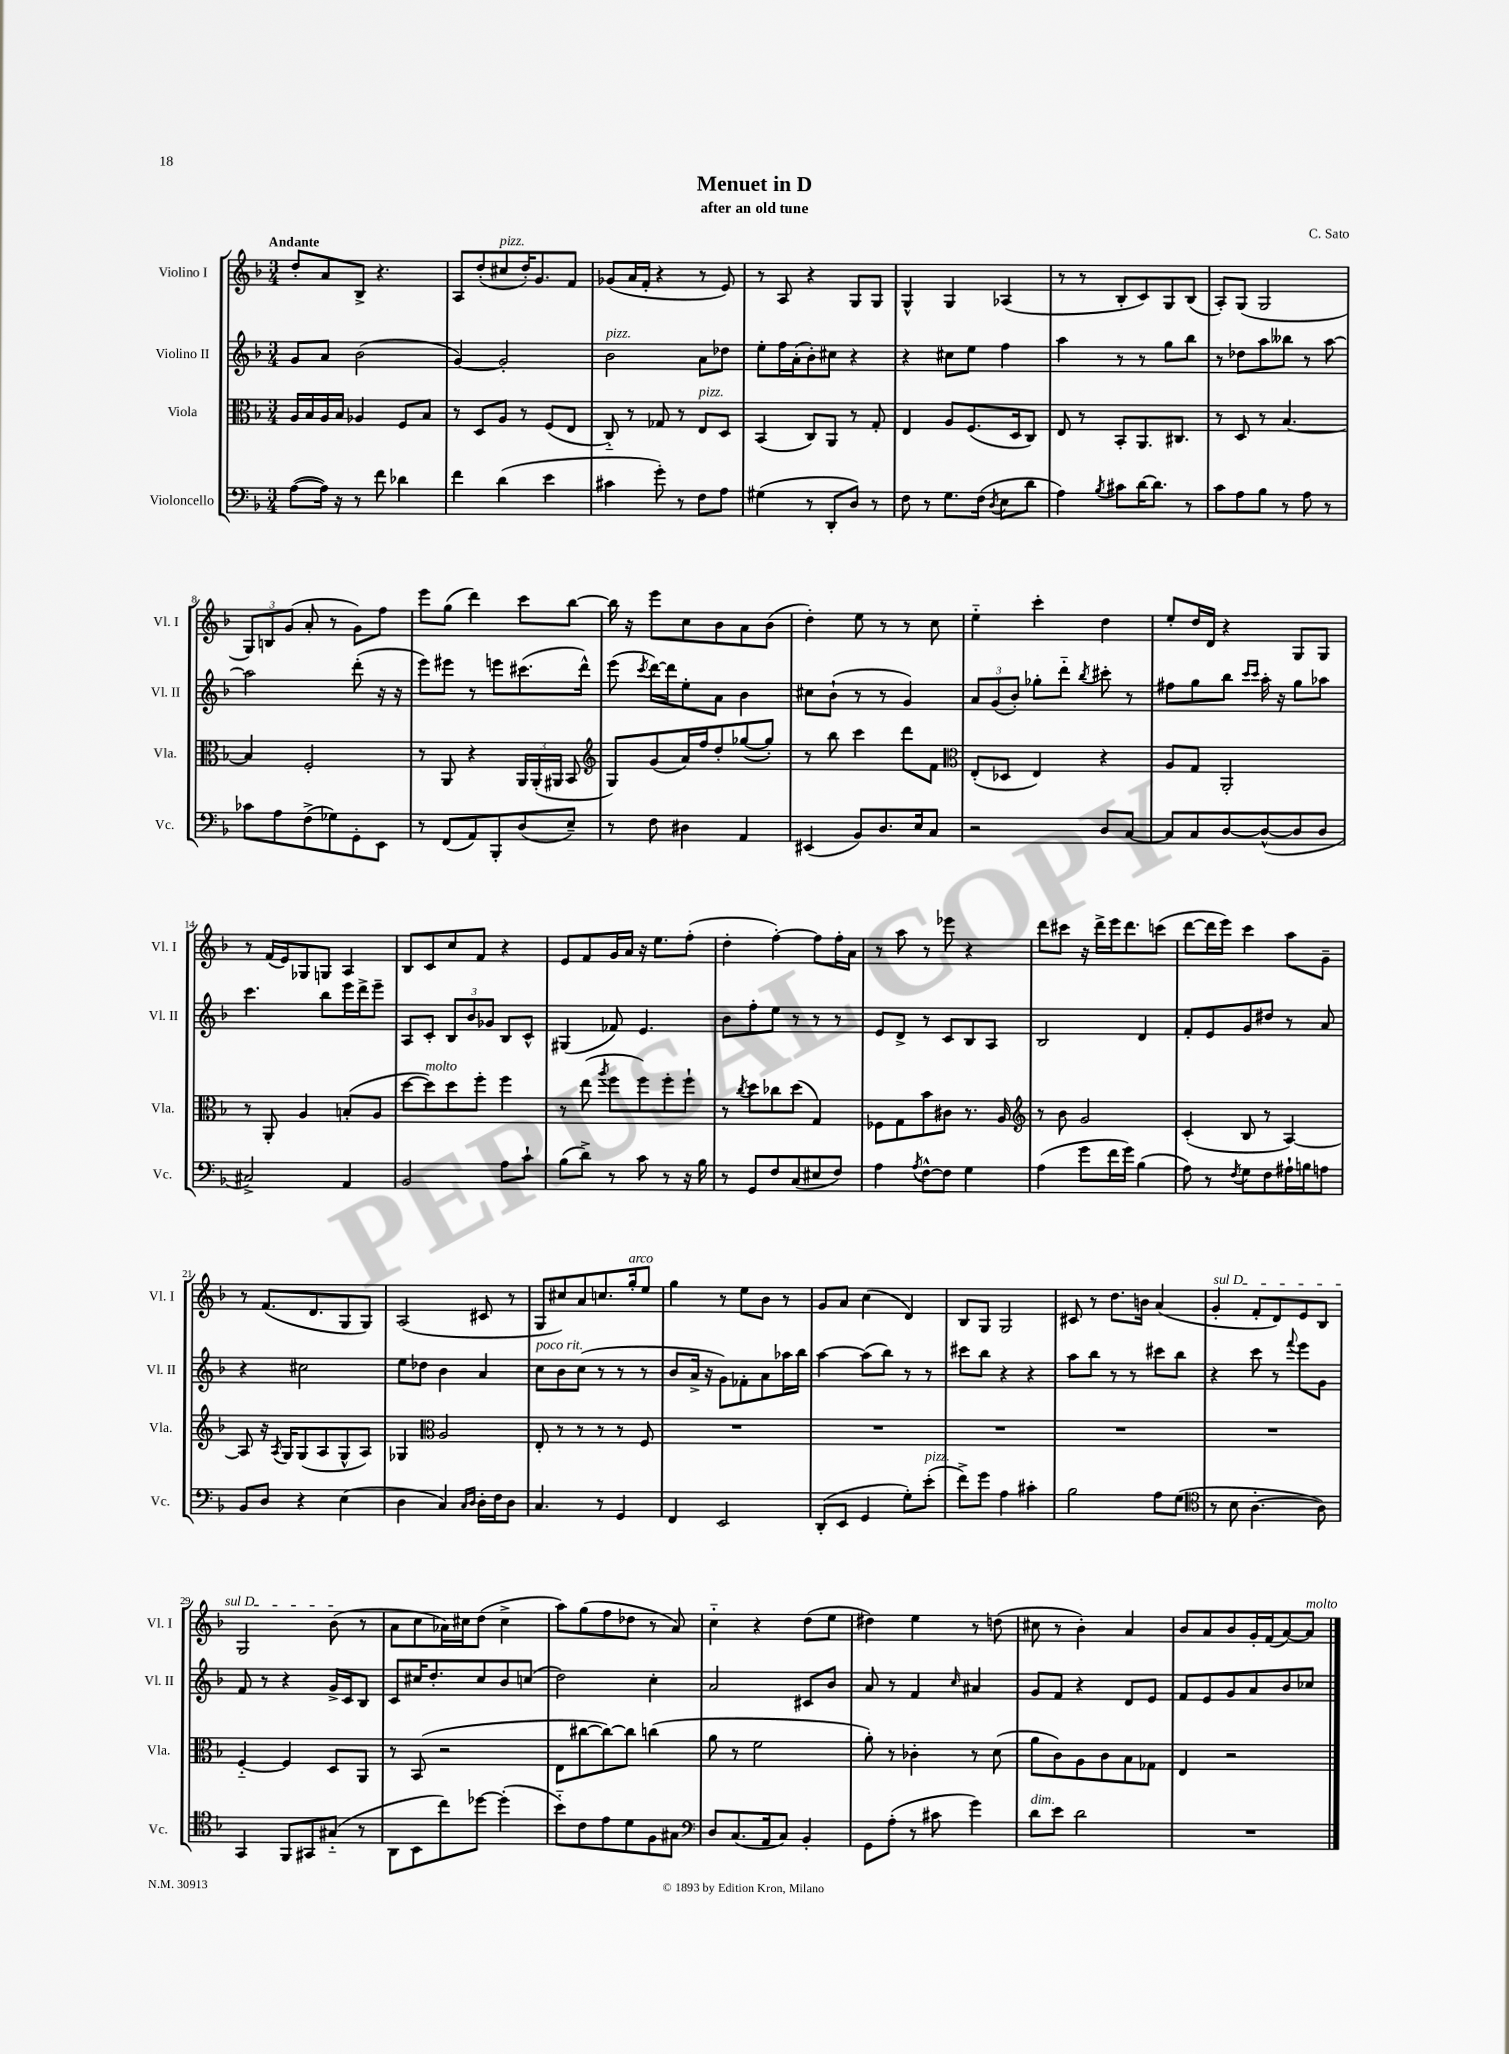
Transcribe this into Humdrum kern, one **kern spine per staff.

**kern	**kern	**kern	**kern
*part4	*part3	*part2	*part1
*staff4	*staff3	*staff2	*staff1
*I"Violoncello	*I"Viola	*I"Violino II	*I"Violino I
*I'Vc.	*I'Vla.	*I'Vl. II	*I'Vl. I
*clefF4	*clefC3	*clefG2	*clefG2
*k[b-]	*k[b-]	*k[b-]	*k[b-]
*M3/4	*M3/4	*M3/4	*M3/4
=1	=1	=1	=1
!	!	!	!LO:TX:a:B:t=Andante
([8A\L	16A/LL	8g/L	8dd'/L
.	16B-/	.	.
16A\Jk])	16A/	8a/J	8a/
16r	16B-/JJ	.	.
8r	4A-X/	(2b-\	8B-^/J
8f\	.	.	4.r
4d-X\	8F/L	.	.
.	8B-/J	.	.
=2	=2	=2	=2
4f\	8r	[4g/)	8A/L
.	8D/L	.	(8dd'/
!	!	!	!LO:TX:a:i:t=pizz.
(4d\	8A/J	2g'/]	8cc#X/
.	8r	.	16dd'/K)
.	.	.	8.g/
4e\	(8F/L	.	.
.	8E/J	.	8f/J
=3	=3	=3	=3
!	!	!LO:TX:a:i:t=pizz.	!
4c#X\	8C/)	2b-\	(8g-X/L
.	8r	.	16a/L
.	.	.	16f'/JJ
8g'\)	8G-X/	.	4r
8r	8r	.	.
!	!LO:TX:a:i:t=pizz.	!	!
8F\L	8E/L	8a\L	8r
8A\J	8D/J	8dd-X\J	8e/)
=4	=4	=4	=4
(4G#X\	(4BB-/	8ee'\L	8r
.	.	16ff\L	8A/
.	.	(16a'\J	.
8r	8C/L)	8b-'\)	4r
8DD'/L	8AA/J	8cc#X\J	.
8D/J)	8r	4r	8G/L
8r	8G'/	.	8G/J
=5	=5	=5	=5
8F\	4E/	4r	4G^^/
8r	.	.	.
8.G\L	8A/L	8cc#X\L	4G/
.	(8.F/	8ee\J	.
(16F\Jk	.	.	.
8qD/	.	.	.
8E\L	.	4ff\	(4A-X/
.	16D/k	.	.
8d\J	8C/J)	.	.
=6	=6	=6	=6
4A\)	8E/	4aa\	8r
.	8r	.	8r
8qB-/	.	.	.
8c#X\L	8BB-'/L	8r	8B-'/L
[16d\K	8.AA/	8r	8c/)
8.d\J]	.	.	.
.	.	8gg\L	8G/
.	8.C#X/J	.	.
8r	.	8bb-\J	(8B-/J
=7	=7	=7	=7
8c\L	8r	8r	8A'/L)
8A\	8D/	8dd-X\L	(8G/J
8B-\J	8r	8aa\	2G/
8r	[4.B-/	8bb--X\J	.
8A\	.	8r	.
8r	.	[8aa\	.
!!LO:LB:g=z
=8	=8	=8	=8
8c-X\L	4B-/]	2aa\]	12G/L)
.	.	.	12Bn/
8A\	.	.	.
.	.	.	(12g/J
(8F^\	2F'/	.	8a'/
8G-X\)	.	.	8r
8GG'\	.	(8ddd'\	8g\L)
8EE\J	.	16r	8ff\J
.	.	16r	.
=9	=9	=9	=9
8r	8r	8eee\L)	8eee\L
(8FF/L	8AA/	8eee#X\J	(8gg\J
8AA/)	4r	8r	4ddd\)
8BBB-'/	.	8eeen\L	.
(8D/	24AA/LL	(8.ccc#X\	8ccc\L
.	(24AA'/	.	.
.	24AA#X/JJ	.	.
8E~/J)	8BB-/	.	[8bb-\J
.	.	16ddd^^\Jk)	.
=10	=10	=10	=10
*	*clefG2	*	*
8r	8G/L)	(8eee\	16bb-\]
.	.	.	16r
.	.	8qccc/	.
8F\	(8g/	[16ddd\LL)	8eee\L
.	.	16ddd\J]	.
4D#X\	16a/L)	8ee'\	8cc\
.	16ff/J	.	.
.	8dd'/	8a\J	8b-\
4AA/	([8gg-X/	4b-\	8a\
.	8gg-'/J])	.	(8b-\J
=11	=11	=11	=11
(4EE#X/	8r	8cc#X\L	4dd'\)
.	8bb-\	(8b-`\J	.
8BB-/L)	4ccc\	8r	8ee\
8.D/	.	8r	8r
.	8ddd\L	4g/)	8r
16E/k	.	.	.
8C/J	8f\J	.	8cc\
=12	=12	=12	=12
*	*clefC3	*	*
2r	(8E'/L	12a/L	4ee\
.	.	(12g/	.
.	8D-X/J	.	.
.	.	12b-'/J)	.
.	4E/)	8gg-X'\L	4ccc'\
.	.	8ddd\J	.
.	.	8qbb-/	.
8D/L	4r	8ccc#X'\	4dd\
[8C/J	.	8r	.
=13	=13	=13	=13
8C/L]	8A/L	8ff#X\L	8ee'/L
8C/	8G/J	8gg\	16dd/L
.	.	.	16d/JJ
[8D/	2AA'/	8bb-\J	4r
.	.	16qqccc/LL	.
.	.	16qqccc/JJ	.
(8D^^/_	.	16aa'\	.
.	.	16r	.
8D/]	.	8gg\L	8G/L
8D/J	.	8aa-X\J	8G/J
!!LO:LB:g=z
=14	=14	=14	=14
2C#X^/)	8r	4.ccc\	8r
.	8AA'/	.	(16f/LL
.	.	.	16e/J)
.	4A/	.	8G-X/
.	.	8bb-\L	8Gn/J
4AA/	(8Bn'/L	16eee\L	4A/
.	.	16ddd^\J	.
.	8A/J	8eee~\J	.
=15	=15	=15	=15
2BB-/	[8dd\L	8A/L	8B-/L
!	!LO:TX:a:i:t=molto	!	!
.	8dd\])	8c'/J	8c/
.	8dd\	12B-/L	8cc/
.	.	12b-/	.
.	8ff'\J	.	8f/J
.	.	12g-X/J	.
8A\L	4ff\	8B-/L	4r
8c`\J	.	8c^^/J	.
=16	=16	=16	=16
(8B-\L	8r	(4G#X/	8e/L
8d^\J)	(8ee\	.	8f/
.	8qaa/	.	.
8r	8ff\L	8f-X/)	16g/L
.	.	.	16a/JJ
8c\	8ff\)	4.e/	16r
.	.	.	8.ee\L
8r	8ff'\	.	.
16r	8ff`\J	.	(8ff'\J
16B-\	.	.	.
=17	=17	=17	=17
8r	8r	8b-\L	4dd'\
.	8qcc/	.	.
8GG/L	8dd\L	8ff'\	.
8F/	8cc-X\	8ee\J	[4ff'\)
(8C/	(8dd\J	8r	.
8E#X/	4G/)	8r	8ff\L]
8F/J)	.	8r	16ff'\L
.	.	.	16a\JJ
=18	=18	=18	=18
4A\	8F-X\L	8e/L	8r
.	8G\	8d^/J	8aa\
8qA/	.	.	.
[8F^^\L	8b-\	8r	8r
8F\J]	8c#X\J	8c/L	8eee-X\
4G\	8.r	8B-/	4r
.	.	8A/J	.
.	16A/	.	.
=19	=19	=19	=19
*	*clefG2	*	*
(4A\	8r	2B-/	8ddd\L
.	8b-\	.	8ccc#X\J
8g\L	2g/	.	16r
.	.	.	16ddd^\LL
16f\L	.	.	16eee\J
16g\JJ)	.	.	8.ddd\
(4B-\	.	4d/	.
.	.	.	(8cccn\J
=20	=20	=20	=20
8A\)	(4c'/	8f'/L	[8ddd\L
8r	.	8e/	16ddd\L]
.	.	.	16eee\JJ)
8qF/	.	.	.
8G\L	8B-/	8g/	4ccc\
8F\	8r	8dd#X/J	.
16A#X`\L	[4A/)	8r	8aa\L
16Bn\J	.	.	.
8An\J	.	8a/	8g~\J
!!LO:LB:g=z
=21	=21	=21	=21
8BB-/L	8A/]	4r	8r
8D/J	16r	.	(8.f/L
.	8qA/	.	.
.	16G/KL	.	.
4r	(8G/	2cc#X\	.
.	.	.	8.d/
.	8A/	.	.
(4E\	8G^^/	.	8G/
.	8A/J)	.	8G/J)
=22	=22	=22	=22
4D\	4G-X/	8ee\L	(2A/
.	.	8dd-X\J	.
*	*clefC3	*	*
4C/)	2A/	4b-\	.
16qqC/LL	.	.	.
16qqD/JJ	.	.	.
16D'\LL	.	4a/	8c#X/
16F\J	.	.	.
8D\J	.	.	8r
=23	=23	=23	=23
!	!	!LO:TX:a:i:t=poco rit.	!
4.C/	8E'/	8cc\L	8G/L
.	8r	8b-\	8cc#X/)
.	8r	(8cc\J	8a/
8r	8r	8r	8.ccn/
4GG/	8r	8r	.
!	!	!	!LO:TX:a:i:t=arco
.	.	.	16gg'/k
.	8F/	8r	8ee/J
=24	=24	=24	=24
4FF/	2.r	8b-/L	4gg\
.	.	16a^/Jk	.
.	.	16r	.
2EE/	.	8g\L)	8r
.	.	8f-X'\	8ee\L
.	.	8a\	8b-\J
.	.	16aa-X\L	8r
.	.	16bb-\JJ	.
=25	=25	=25	=25
(8DD'/L	2.r	[4aa\	8g/L
8EE/J	.	.	8a/J
4GG/	.	(8aa\L]	(4cc\
.	.	8bb-\J)	.
8G'\L)	.	8r	4d/)
!LO:TX:a:i:t=pizz.	!	!	!
(8e'\J	.	8r	.
=26	=26	=26	=26
8f^\L)	2.r	8ccc#X\L	8B-/L
8g\J	.	8bb-\J	8G/J
4A\	.	4r	2G/
4c#X'\	.	4r	.
=27	=27	=27	=27
2B-\	2.r	8aa\L	8c#X/
.	.	8bb-\J	8r
.	.	8r	8.dd\L
.	.	8r	.
.	.	.	16bn\Jk
8A\L	.	8ccc#X\L	(4a/
(8G\J	.	8bb-\J	.
=28	=28	=28	=28
*clefC4	*	*	*
!	!	!	!LO:TX:a:i:t=sul D
8r	2.r	4r	4g'/
8B-\	.	.	.
[4.A'\	.	8ccc\	8f'/L
.	.	8r	8d/)
.	.	8qqfff/	.
.	.	8eee\L	8e/
8A\])	.	8g\J	8B-/J
!!LO:LB:g=z
=29	=29	=29	=29
4GG/	[4F/	8f/	2G/
.	.	8r	.
8FF/L	4F/]	4r	.
8GG#X/	.	.	.
(8G#X/J	8D/L	16g^/LL	(8b-\
.	.	16c/J	.
8r	8AA/J	8B-/J	8r
=30	=30	=30	=30
8AA\L	8r	8c/L	8a\L
8BB-\	(8BB-/	16cc#X/K	8cc\
.	.	8.dd'/	.
8cc\)	2r	.	16a-X\L)
.	.	.	16cc#X\J
[8dd-X\J	.	8cc#/	(8dd\J
(4dd-'\]	.	8b-/	4cc#^\
.	.	(8ccn/J	.
=31	=31	=31	=31
8b-\L)	8E\L	2dd\)	8aa\L)
8c\	[8cc#X\	.	(8gg\
8e\	8cc#\_)	.	8ff\
8d\	8cc#\J]	.	8dd-X\J
8F\	(4ccn\	4cc'\	8r
8G#X\J	.	.	8a/)
=32	=32	=32	=32
*clefF4	*	*	*
8D/L	8a\	2a/	4cc\
(8.C/	8r	.	.
.	2f\	.	4r
16AA/k	.	.	.
8C/J)	.	.	.
4BB-'/	.	8c#X/L	(8dd\L
.	.	8b-/J	8ee\J
=33	=33	=33	=33
8GG\L	8a'\)	8a/	4dd#X\)
(8A'\J	8r	8r	.
8r	4c-X'\	4f/	4ee\
8c#X\	.	.	.
.	.	16qqcc/	.
4g\)	8r	4a#X/	8r
.	(8d\	.	(8ddn\
=34	=34	=34	=34
!LO:TX:a:i:t=dim.	!	!	!
8d\L	8a\L	8g/L	8cc#X\
8e\J	8c\)	8f/J	8r
2d\	8A\	4r	4b-'\)
.	8c\	.	.
.	8B-\	8d/L	4a/
.	8G-X\J	8e/J	.
=35	=35	=35	=35
2.r	4E/	8f/L	8b-/L
.	.	8e/	8a/
.	2r	8g/	8b-/
.	.	8a/	16g'/L
.	.	.	(16f/J
.	.	8b-/	[8a/)
!	!	!	!LO:TX:a:i:t=molto
.	.	8cc-X/J	8a/J]
==	==	==	==
*-	*-	*-	*-
